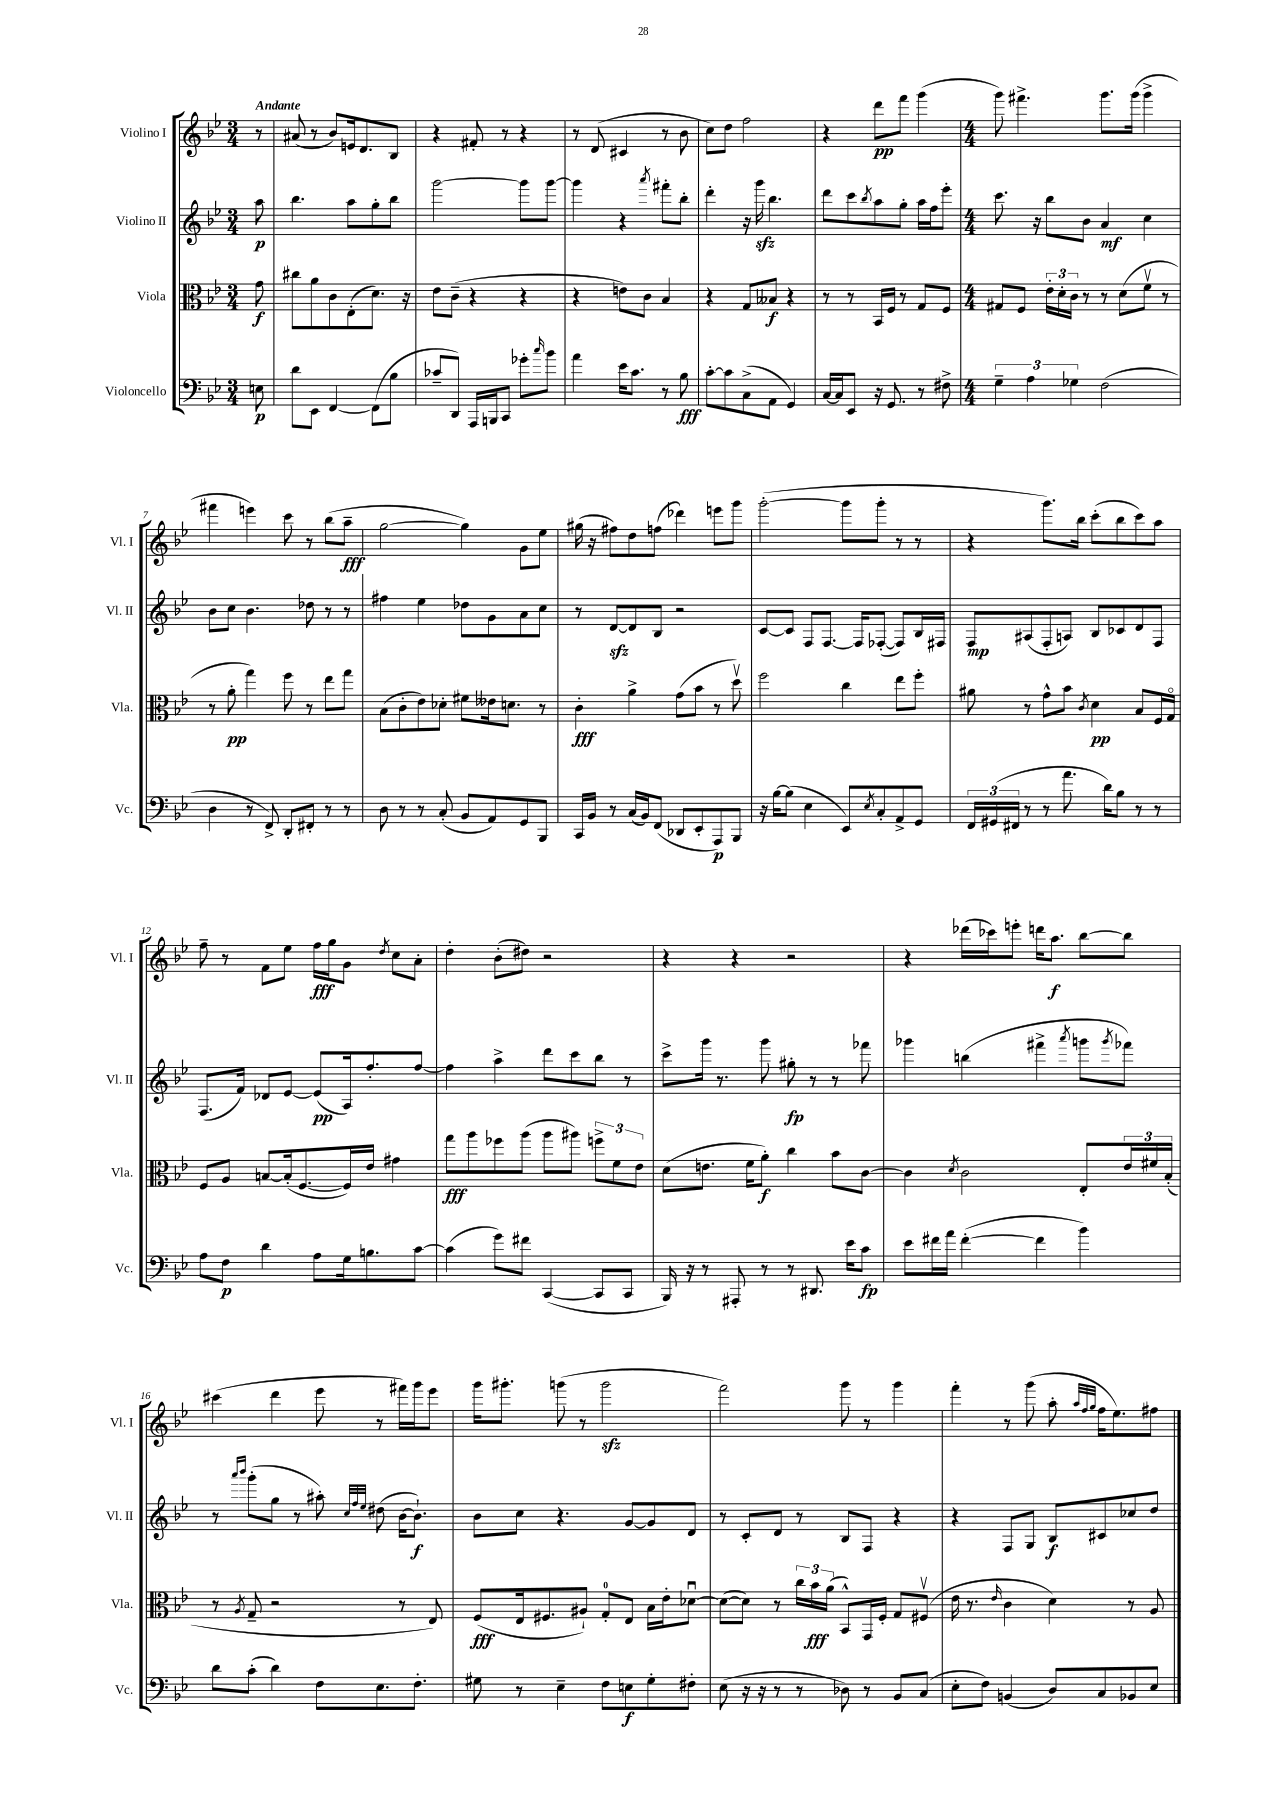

**kern	**dynam	**kern	**dynam	**kern	**dynam	**kern	**dynam
*part4	*part4	*part3	*part3	*part2	*part2	*part1	*part1
*staff4	*staff4	*staff3	*staff3	*staff2	*staff2	*staff1	*staff1
*I"Violoncello	*	*I"Viola	*	*I"Violino II	*	*I"Violino I	*
*I'Vc.	*	*I'Vla.	*	*I'Vl. II	*	*I'Vl. I	*
*clefF4	*	*clefC3	*	*clefG2	*	*clefG2	*
*k[b-e-]	*	*k[b-e-]	*	*k[b-e-]	*	*k[b-e-]	*
*M3/4	*	*M3/4	*	*M3/4	*	*M3/4	*
=	=	=	=	=	=	=	=
!	!	!	!	!	!	!LO:TX:a:B:t=Andante	!
8En\	p	8g\	f	8aa\	p	8r	.
=1	=1	=1	=1	=1	=1	=1	=1
8d\L	.	8cc#X\L	.	4.bb-\	.	(8a#X/	.
8EE-\J	.	8a\	.	.	.	8r	.
[4FF/	.	8c\	.	.	.	8b-/L)	.
.	.	(8E-'\	.	8aa\L	.	16en/k	.
.	.	.	.	.	.	8.d/	.
(8FF\L]	.	8.d\J)	.	8gg'\	.	.	.
8B-\J	.	.	.	8bb-\J	.	8B-/J	.
.	.	16r	.	.	.	.	.
=2	=2	=2	=2	=2	=2	=2	=2
8c-X~/L	.	8e-\L	.	[2ggg\	.	4r	.
8DD/J)	.	(8c~\J	.	.	.	.	.
16AAA/LL	.	4r	.	.	.	8f#X'/	.
16BBBn/J	.	.	.	.	.	.	.
8CC/J	.	.	.	.	.	8r	.
8g-X'\L	.	4r	.	8ggg\L]	.	4r	.
16qqcc/	.	.	.	.	.	.	.
8b-\J	.	.	.	[8ggg\J	.	.	.
=3	=3	=3	=3	=3	=3	=3	=3
4a\	.	4r	.	4ggg\]	.	8r	.
.	.	.	.	.	.	(8d/	.
16e-\KL	.	8en\L)	.	4r	.	4c#X/	.
8.c\J	.	.	.	.	.	.	.
.	.	8c\J	.	.	.	.	.
.	.	.	.	8qaaa/	.	.	.
8r	.	4B-/	.	8fff#X'\L	.	8r	.
8B-\	fff	.	.	8bb-'\J	.	8b-\	.
=4	=4	=4	=4	=4	=4	=4	=4
[8c'\L	.	4r	.	4ddd'\	.	8cc\L)	.
8c\]	.	.	.	.	.	8dd\J	.
(8C^\	.	8G/L	.	16r	.	2ff\	.
.	.	.	.	16gggzz\	.	.	.
8AA\J	.	8B--X/J	f	4.bb-\	.	.	.
4GG/)	.	4r	.	.	.	.	.
=5	=5	=5	=5	=5	=5	=5	=5
[16C/LL	.	8r	.	8ddd\L	.	4r	.
16C/J]	.	.	.	.	.	.	.
8EE-/J	.	8r	.	8ccc\	.	.	.
.	.	.	.	8qbb-/	.	.	.
16r	.	16BB-/LL	.	8aa\	.	8ddd\L	pp
8.GG/	.	16F/JJ	.	.	.	.	.
.	.	8r	.	8gg'\J	.	8fff\J	.
8r	.	8G/L	.	16aa\LL	.	(4ggg\	.
.	.	.	.	16ff\J	.	.	.
8F#X^\	.	8F/J	.	8eee-'\J	.	.	.
=6	=6	=6	=6	=6	=6	=6	=6
*M4/4	*	*M4/4	*	*M4/4	*	*M4/4	*
6G~\	.	8G#X/L	.	8.ccc\	.	8ggg\)	.
.	.	8F/J	.	.	.	4.fff#X^\	.
6A\	.	.	.	.	.	.	.
.	.	.	.	16r	.	.	.
.	.	24e-'\LL	.	8bb-\L	.	.	.
.	.	24d'\	.	.	.	.	.
6G-X\	.	24c\JJ	.	.	.	.	.
.	.	8r	.	8b-\J	.	.	.
(2F\	.	8r	.	4a/	mf	8.ggg\L	.
.	.	(8d\L	.	.	.	.	.
.	.	.	.	.	.	(16ggg\Jk	.
.	.	8fv\J	.	4cc\	.	4ggg^\	.
.	.	8r	.	.	.	.	.
!!LO:LB:g=z
=7	=7	=7	=7	=7	=7	=7	=7
4D\	.	8r	.	8b-\L	.	4fff#X\	.
.	.	8a'\	pp	8cc\J	.	.	.
8r	.	4gg\)	.	4.b-\	.	4eeen\)	.
8FF^/)	.	.	.	.	.	.	.
8DD'/L	.	8ff\	.	.	.	8ccc\	.
8FF#X'/J	.	8r	.	8dd-X\	.	8r	.
8r	.	8ee-\L	.	8r	.	(8bb-\L	.
8r	.	8gg\J	.	8r	.	8aa~\J	fff
=8	=8	=8	=8	=8	=8	=8	=8
8D\	.	(8B-\L	.	4ff#X\	.	[2gg\	.
8r	.	8c'\	.	.	.	.	.
8r	.	8e-\)	.	4ee-\	.	.	.
(8C'/	.	8d-X'\J	.	.	.	.	.
8BB-/L	.	8f#X\L	.	8dd-X\L	.	4gg\])	.
8AA/)	.	16e--X\k	.	8g\	.	.	.
.	.	8.dn\J	.	.	.	.	.
8GG/	.	.	.	8a\	.	8g\L	.
8BBB-/J	.	8r	.	8cc\J	.	8ee-\J	.
=9	=9	=9	=9	=9	=9	=9	=9
16CC/LL	.	4c'\	fff	8r	.	(16gg#X\	.
16BB-/JJ	.	.	.	.	.	16r	.
8r	.	.	.	[8dzz/L	.	8ff#X\L)	.
(16C/LL	.	4a^\	.	8d/]	.	8dd\	.
16BB-/J)	.	.	.	.	.	.	.
(8FF/J	.	.	.	8B-/J	.	(8ffn\J	.
8DD-X/L	.	(8g\L	.	2r	.	4ddd-X\)	.
8EE-'/	.	8b-\J	.	.	.	.	.
8AAA/)	p	8r	.	.	.	8eeen\L	.
8BBB-/J	.	8ddv\)	.	.	.	8ggg\J	.
=10	=10	=10	=10	=10	=10	=10	=10
16r	.	2ff\	.	[8c/L	.	([2ggg'\	.
[16B-\KL	.	.	.	.	.	.	.
(8B-\J]	.	.	.	8c/J]	.	.	.
4E-\	.	.	.	8F/L	.	.	.
.	.	.	.	[8.F/J	.	.	.
8EE-/L)	.	4cc\	.	.	.	8ggg\L]	.
.	.	.	.	16F/KL]	.	.	.
8qE-/	.	.	.	.	.	.	.
8C'/	.	.	.	([8F-X'/J	.	8ggg'\J	.
8AA^/	.	8ee-\L	.	8F-/L])	.	8r	.
8GG/J	.	8ff'\J	.	16B-/L	.	8r	.
.	.	.	.	16F#X/JJ	.	.	.
=11	=11	=11	=11	=11	=11	=11	=11
24FF/LL	.	8a#X\	.	8F/L	mp	4r	.
(24GG#X/	.	.	.	.	.	.	.
24FF#X/JJ	.	.	.	.	.	.	.
8r	.	8r	.	(8A#X/	.	.	.
8r	.	8g^^\L	.	8F'/	.	8.ggg\L)	.
8.a\	.	8b-\J	.	8An/J)	.	.	.
.	.	.	.	.	.	16bb-\Jk	.
.	.	8qc/	.	.	.	.	.
.	.	4d\	pp	8B-/L	.	(8ccc'\L	.
16d\KL)	.	.	.	.	.	.	.
8B-\J	.	.	.	8c-X/	.	8bb-\	.
8r	.	8B-/L	.	8d/	.	8ccc\)	.
8r	.	16F/L	.	8F/J	.	8aa\J	.
.	.	16G/JJ	.	.	.	.	.
!!LO:LB:g=z
=12	=12	=12	=12	=12	=12	=12	=12
8A\L	.	8F/L	.	(8.F/L	.	8ff~\	.
8F\J	p	8A/J	.	.	.	8r	.
.	.	.	.	16f/Jk)	.	.	.
4d\	.	[8Bn/L	.	8d-X/L	.	8f\L	.
.	.	(16B'/k]	.	[8e-/J	.	8ee-\J	.
.	.	[8.F/	.	.	.	.	.
8A\L	.	.	.	(8e-/L]	pp	16ff\LL	fff
.	.	.	.	.	.	16gg\J	.
16G\k	.	16F/L])	.	16A/k)	.	8g\J	.
8.Bn\	.	16e-/JJ	.	8.ff'/	.	.	.
.	.	.	.	.	.	8qdd/	.
.	.	4g#X\	.	.	.	8cc\L	.
[8c\J	.	.	.	[8ff/J	.	8a'\J	.
=13	=13	=13	=13	=13	=13	=13	=13
(4c\]	.	8gg\L	fff	4ff\]	.	4dd'\	.
.	.	8aa\	.	.	.	.	.
8g\L)	.	8ff-X\	.	4aa^\	.	(8b-'\L	.
8f#X\J	.	(8aa\J	.	.	.	8dd#X\J)	.
([4CC/	.	8aa\L	.	8ddd\L	.	2r	.
.	.	8aa#X\J)	.	8ccc\	.	.	.
8CC/L]	.	12ffn^\L	.	8bb-\J	.	.	.
.	.	12f\	.	.	.	.	.
8CC/J	.	.	.	8r	.	.	.
.	.	12e-\J	.	.	.	.	.
=14	=14	=14	=14	=14	=14	=14	=14
16BBB-/)	.	(8d\L	.	8ccc^\L	.	4r	.
16r	.	.	.	.	.	.	.
8r	.	8.en\J	.	16ggg\Jk	.	.	.
.	.	.	.	8.r	.	.	.
8AAA#X'/	.	.	.	.	.	4r	.
.	.	16f\KL	.	.	.	.	.
8r	.	8a'\J)	f	8ggg\	.	.	.
8r	.	4cc\	.	8gg#X'\	fp	2r	.
8.DD#X/	.	.	.	8r	.	.	.
.	.	8b-\L	.	8r	.	.	.
16e-\KL	.	.	.	.	.	.	.
8c\J	fp	[8c\J	.	8fff-X\	.	.	.
=15	=15	=15	=15	=15	=15	=15	=15
8e-\L	.	4c\]	.	4ggg-X\	.	4r	.
16f#X\L	.	.	.	.	.	.	.
16a\JJ	.	.	.	.	.	.	.
.	.	8qd/	.	.	.	.	.
([4f#'\	.	2c\	.	(4bbn\	.	(16ddd-X\LL	.
.	.	.	.	.	.	16ccc-X\J)	.
.	.	.	.	.	.	8eeen'\J	.
4f#\]	.	.	.	4fff#X^\	.	16dddn\KL	.
.	.	.	.	.	.	8.aa\J	f
.	.	.	.	8qaaa/	.	.	.
4b-\)	.	8E-'/L	.	8gggn\L	.	[8bb-\L	.
.	.	.	.	8qggg/	.	.	.
.	.	24e-/L	.	8fff-X\J)	.	8bb-\J]	.
.	.	24f#X/	.	.	.	.	.
.	.	(24B-'/JJ	.	.	.	.	.
!!LO:LB:g=z
=16	=16	=16	=16	=16	=16	=16	=16
8d\L	.	8r	.	8r	.	(4ccc#X\	.
.	.	.	.	16qqaaa/LL	.	.	.
.	.	8qA/	.	16qqbbb-/JJ	.	.	.
(8c'\J	.	8G~/	.	(8ggg'\L	.	.	.
4d\)	.	2r	.	8gg\J	.	4ddd\	.
.	.	.	.	8r	.	.	.
8F\L	.	.	.	8aa#X'\)	.	8eee-\	.
.	.	.	.	32qqcc/LLL	.	.	.
.	.	.	.	32qqff/	.	.	.
.	.	.	.	32qqee-/JJJ	.	.	.
8.E-\	.	.	.	(8dd#X\	.	8r	.
.	.	8r	.	[16b-\KL	.	16fff#X\LL)	.
8.F'\J	.	.	.	8.b-`\J])	f	16ggg\J	.
.	.	8E-/)	.	.	.	8eee-\J	.
=17	=17	=17	=17	=17	=17	=17	=17
8G#X\	.	(8F/L	fff	8b-\L	.	16ggg\KL	.
.	.	.	.	.	.	8.ggg#X'\J	.
8r	.	16E-/k	.	8cc\J	.	.	.
.	.	8.F#X/	.	.	.	.	.
4E-~\	.	.	.	4.r	.	(8gggn\	.
.	.	8A#X`/J)	.	.	.	8r	.
8F\L	.	8G'/L	.	.	.	2gggzz\	.
8En\	f	8E-/J	.	[8g/L	.	.	.
8G#'\	.	16B-\LL	.	8g/]	.	.	.
.	.	16e-'\J	.	.	.	.	.
8F#X'\J	.	[8d-Xu\J	.	8d/J	.	.	.
=18	=18	=18	=18	=18	=18	=18	=18
(8E-\	.	(8d-\L_	.	8r	.	2fff\)	.
16r	.	8d-\J])	.	8c'/L	.	.	.
16r	.	.	.	.	.	.	.
8r	.	8r	.	8d/J	.	.	.
8r	.	24cc\LL	.	8r	.	.	.
.	.	24b-\	fff	.	.	.	.
.	.	(24a\JJ	.	.	.	.	.
8D-X\)	.	8BB-^^/L)	.	8B-/L	.	8ggg\	.
8r	.	16GG/L	.	8F/J	.	8r	.
.	.	16F'/JJ	.	.	.	.	.
8BB-/L	.	8G/L	.	4r	.	4ggg\	.
(8C/J	.	(8F#Xv/J	.	.	.	.	.
=19	=19	=19	=19	=19	=19	=19	=19
8E-'\L	.	16e-\	.	4r	.	4fff'\	.
.	.	8.r	.	.	.	.	.
8F\J)	.	.	.	.	.	.	.
.	.	16qqe-/	.	.	.	.	.
(4BBn/	.	4c\	.	8F/L	.	8r	.
.	.	.	.	8G/J	.	(8ggg\	.
8D/L)	.	4d\)	.	8B-/L	f	8aa'\	.
.	.	.	.	.	.	32qqaa/LLL	.
.	.	.	.	.	.	32qqff/	.
.	.	.	.	.	.	32qqgg/JJJ	.
8C/	.	.	.	8c#X/	.	16ff\KL	.
.	.	.	.	.	.	8.ee-\)	.
8BB-X/	.	8r	.	8cc-X/	.	.	.
8E-/J	.	8A/	.	8dd/J	.	8ff#X\J	.
==	==	==	==	==	==	==	==
*-	*-	*-	*-	*-	*-	*-	*-
